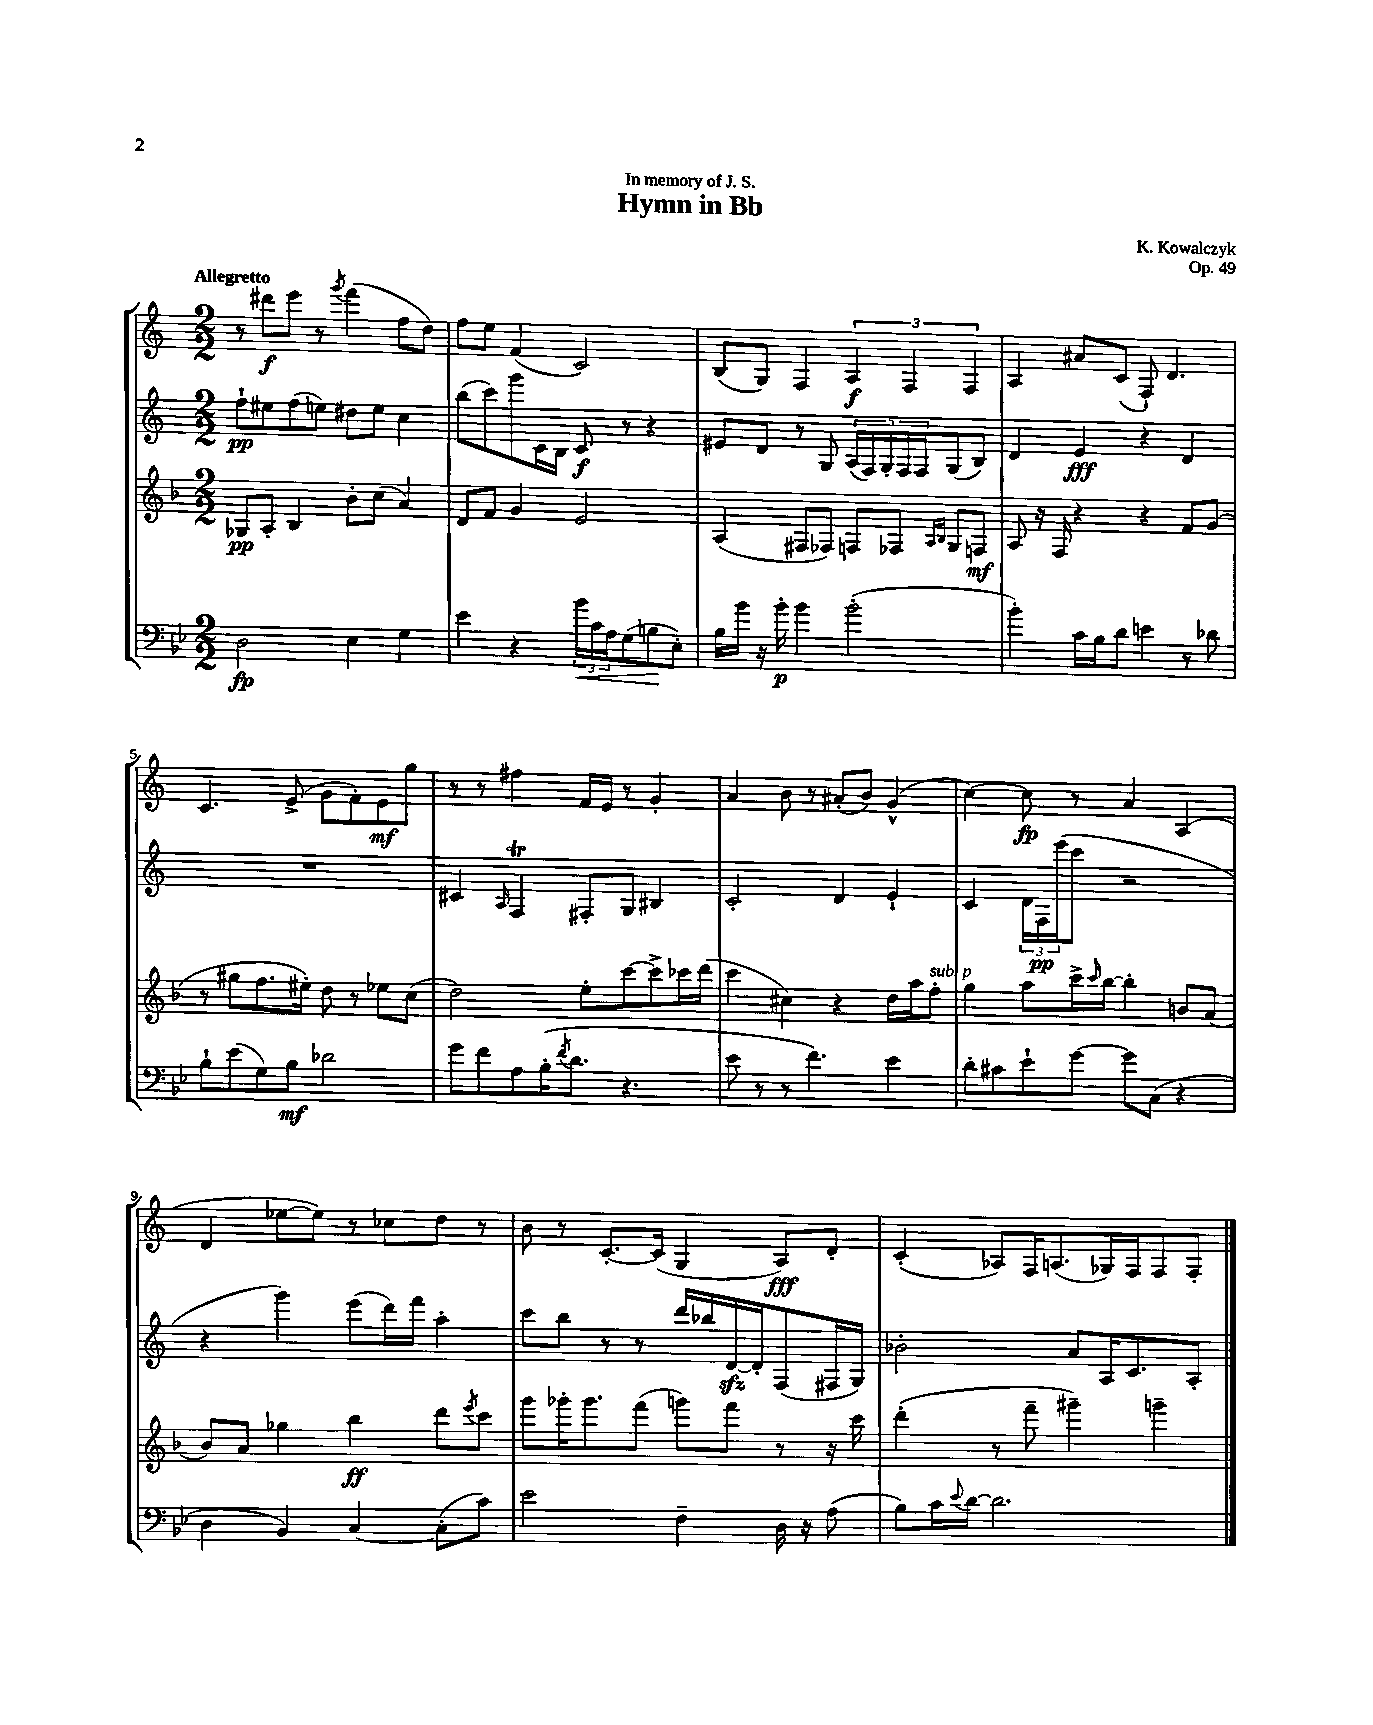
\header { title = "Hymn in Bb" composer = "K. Kowalczyk" dedication = "In memory of J. S." opus = "Op. 49" }
<<
\new StaffGroup <<
\new Staff = "s0" {
    \clef treble \key c \major \numericTimeSignature \time 2/2 \tempo "Allegretto"
    r8 dis'''8\f e'''8 r8 \acciaccatura { g'''8 } f'''4( f''8 d''8) |
    f''8 e''8 f'4( c'2) |
    b8( g8) f4 \tuplet 3/2 { a4\f f4 f4 } |
    a4 ais'8 c'8( f8-!) d'4. |
    c'4. e'8->( g'8 f'8-.) e'8\mf g''8 |
    r8 r8 fis''4 f'16 e'16 r8 g'4-. |
    a'4 b'8 r8 ais'8-.( b'8) g'4-^( |
    c''4~) c''8\fp r8 a'4 a4( |
    d'4 ees''8~ ees''8) r8 ces''8 d''8 r8 |
    b'8 r8 c'8.~-. c'16( g4 a8\fff) d'8-. |
    c'4-.( aes8) f16 a8.( ges16) f16 f8 f8-. \bar "|." |
}
\new Staff = "s1" {
    \clef treble \key c \major \numericTimeSignature \time 2/2
    f''8-!\pp eis''8 f''8( e''8) dis''8 e''8 c''4 |
    b''8( c'''8) g'''8 c'16 b16 c'8\f r8 r4 |
    eis'8 d'8 r8 g8 \tuplet 5/4 { a16( f16) g16-. f16 f16 } g8( b8) |
    d'4 e'4\fff r4 d'4 |
    R1 |
    cis'4 \grace { a16 } f4\trill fis8-. g8 bis4 |
    c'2-. d'4 e'4-! |
    c'4 \tuplet 3/2 { d'16 f16\pp e'''16( } c'''8 r2 |
    r4 g'''4) e'''8( d'''16) f'''16 a''4-. |
    c'''8 b''8 r8 r8 d'''16 bes''16 d'16~\sfz d'16-. f8( fis16 g16) |
    bes'2-. a'8 a16 c'8. a8-. \bar "|." |
}
\new Staff = "s2" {
    \clef treble \key f \major \numericTimeSignature \time 2/2
    ges8\pp a8-. bes4 bes'8-. c''8( a'4) |
    d'8 f'8 g'4 e'2 |
    a4( fis8 fes8) f8 fes8 \grace { a16 bes16 } g8 f8\mf |
    a8 r16 f16 r4 r4 f'8 g'8( |
    r8 gis''8 f''8. eis''16-.) d''8 r8 ees''8 c''8( |
    d''2) e''8-. c'''8~ c'''8-> ces'''16 d'''16( |
    c'''4 cis''4) r4 d''16 a''16 f''8-.^\markup { \italic "sub. p" } |
    g''4 a''8 c'''16-> \grace { c'''16 } bes''16~ bes''4-. b'8 a'8( |
    bes'8) a'8 ges''4 bes''4\ff d'''8 \acciaccatura { e'''8 } c'''8 |
    g'''8 ges'''16-. ges'''8. f'''8( g'''8) f'''8 r8 r16 c'''16 |
    d'''4-.( r8 f'''8-- gis'''4--) g'''4-- \bar "|." |
}
\new Staff = "s3" {
    \clef bass \key bes \major \numericTimeSignature \time 2/2
    d2\fp ees4 g4 |
    ees'4 r4 \tuplet 3/2 { bes'16\< c'16 a16 } g8( b8\! ees8-.) |
    bes16 bes'16 r16 bes'16-.\p bes'4 bes'2-.( |
    bes'4-.) c'16 bes16 d'8 e'4 r8 des'8 |
    bes8-! ees'8( g8) bes8\mf des'2 |
    g'8 f'8 a8 bes16-.( \acciaccatura { f'8 } d'8. r4. |
    ees'8 r8 r8 f'4.) ees'4 |
    d'8-. cis'8 ees'8-! g'8~ g'8 c8( r4 |
    d4 bes,4) c4~ c8-.( c'8) |
    ees'2 f4-- d16 r16 a8( |
    bes8) c'16 \appoggiatura { ees'8 } d'16~ d'2. \bar "|." |
}
>>
>>
